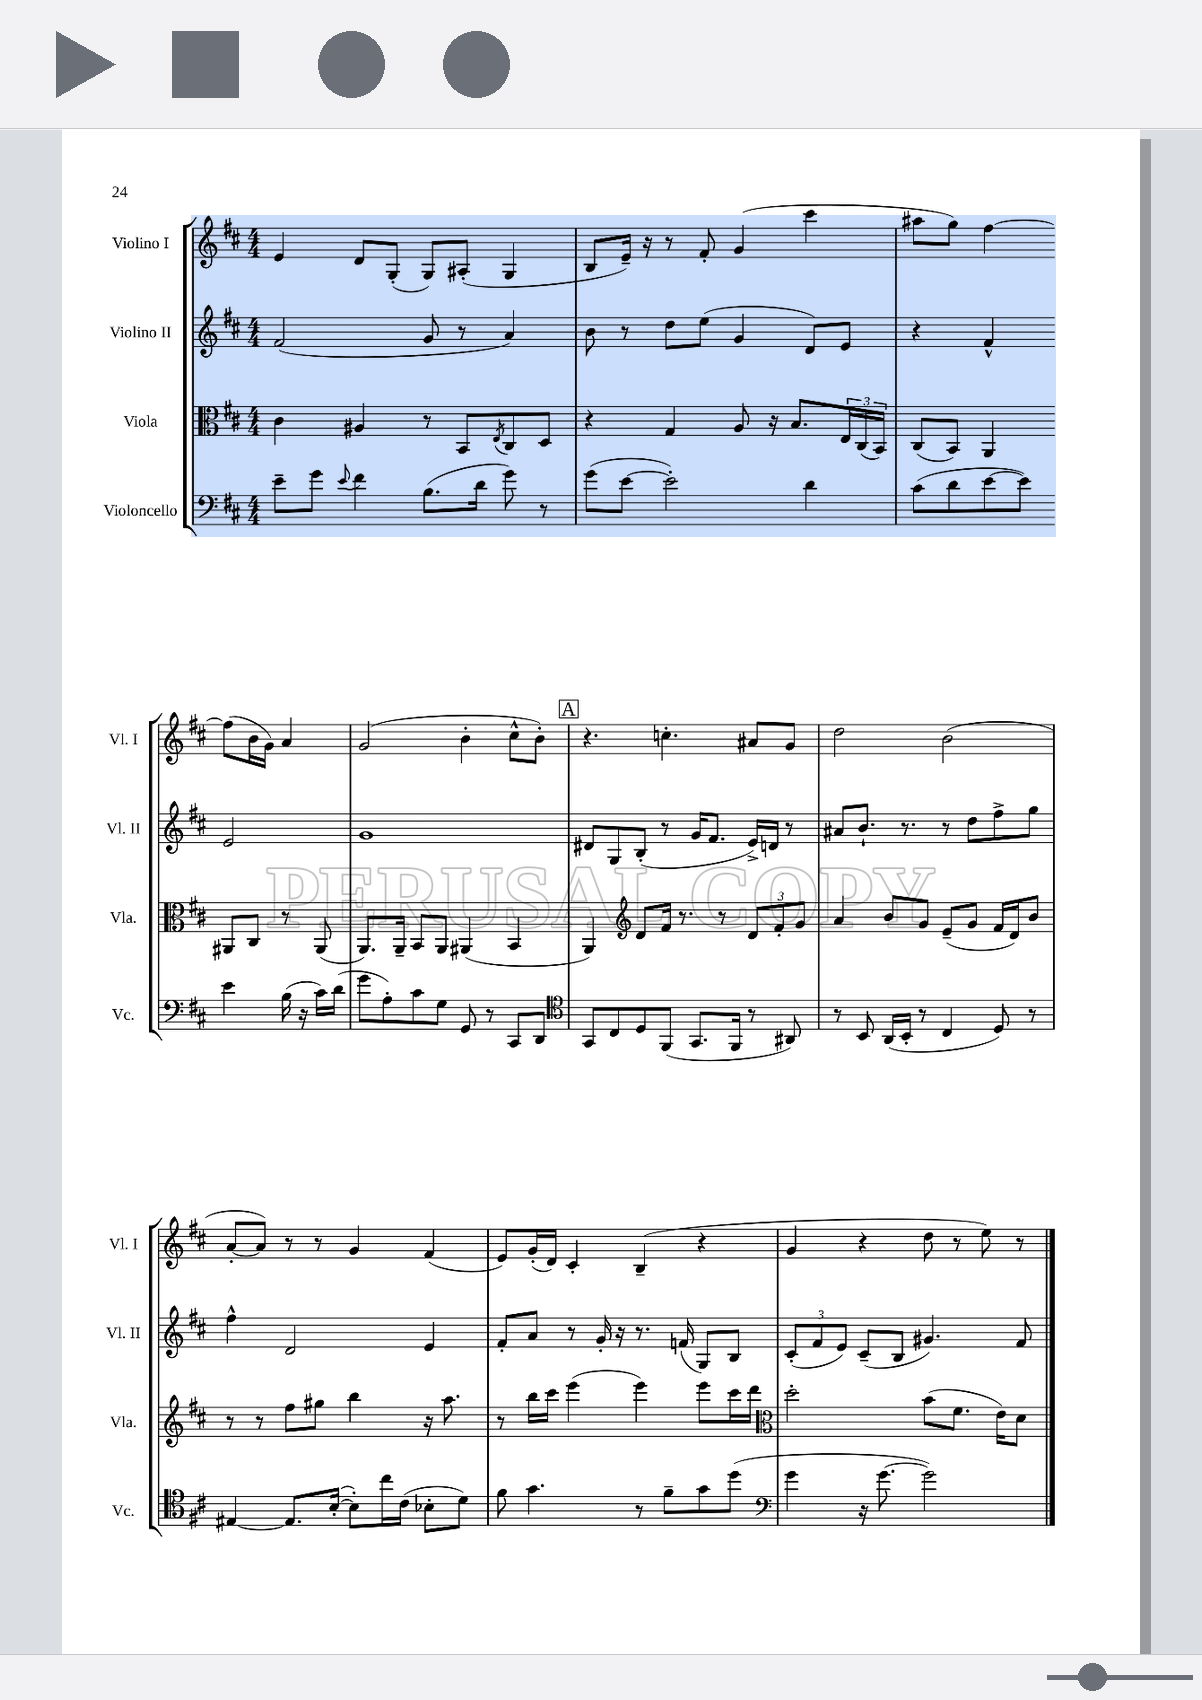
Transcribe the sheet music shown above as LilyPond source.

<<
\new StaffGroup <<
\new Staff = "s0" \with { instrumentName = "Violino I" shortInstrumentName = "Vl. I" } {
    \clef treble \key d \major \numericTimeSignature \time 4/4
    e'4 d'8 g8-.( g8) ais8-.( g4 |
    b8 e'16--) r16 r8 fis'8-. g'4( cis'''4 |
    ais''8 g''8) fis''4~ fis''8( b'16 g'16) a'4 |
    g'2( b'4-. cis''8-^ b'8-.) |
    \mark \markup { \box "A" } r4. c''4.-. ais'8 g'8 |
    d''2 b'2( |
    a'8~-. a'8) r8 r8 g'4 fis'4( |
    e'8) g'16-.( d'16) cis'4-. b4--( r4 |
    g'4 r4 d''8 r8 e''8) r8 \bar "|." |
}
\new Staff = "s1" \with { instrumentName = "Violino II" shortInstrumentName = "Vl. II" } {
    \clef treble \key d \major \numericTimeSignature \time 4/4
    fis'2( g'8 r8 a'4) |
    b'8 r8 d''8 e''8( g'4 d'8) e'8 |
    r4 fis'4-^ e'2 |
    g'1 |
    \mark \markup { \box "A" } dis'8 g8 b8-.( r8 g'16 fis'8. e'16->) d'16 r8 |
    ais'8 b'8.-! r8. r8 d''8 fis''8-> g''8 |
    fis''4-^ d'2 e'4 |
    fis'8-. a'8 r8 g'16-. r16 r8. f'16( g8) b8 |
    \tuplet 3/2 { cis'8-.( fis'8 e'8) } cis'8--( b8 gis'4.) fis'8 \bar "|." |
}
\new Staff = "s2" \with { instrumentName = "Viola" shortInstrumentName = "Vla." } {
    \clef alto \key d \major \numericTimeSignature \time 4/4
    cis'4 ais4 r8 b,8 \acciaccatura { e8 } cis8 d8 |
    r4 g4 a8 r16 b8. \tuplet 3/2 { e16 cis16( b,16) } |
    cis8( b,8) a,4 ais,8 cis8 r8 ais,8( |
    a,8.) a,16-- b,8 a,8 ais,4( b,4 |
    \mark \markup { \box "A" } a,4) \clef treble d'8 fis'16 r8. r8 \tuplet 3/2 { d'8 fis'8-. g'8 } |
    a'4 b'8 g'8 e'8--( g'8 fis'16 d'16) b'8 |
    r8 r8 fis''8 gis''8 b''4 r16 a''8. |
    r8 b''16 cis'''16 e'''4( e'''4) e'''8 cis'''16 d'''16 |
    \clef alto d''2-. b'8( fis'8. e'16) d'8 \bar "|." |
}
\new Staff = "s3" \with { instrumentName = "Violoncello" shortInstrumentName = "Vc." } {
    \clef bass \key d \major \numericTimeSignature \time 4/4
    e'8-- g'8 \appoggiatura { e'8 } fis'4 b8.( d'16 g'8) r8 |
    g'8( e'8~ e'2-.) d'4 |
    cis'8( d'8 e'8~ e'8) e'4 b16( r16 cis'16) d'16( |
    g'8 a8-.) cis'8 g8 g,8 r8 cis,8 d,8 |
    \mark \markup { \box "A" } \clef tenor g,8 cis8 d8 fis,8( g,8. fis,16 r8 ais,8) |
    r8 b,8 a,16( b,16-. r8 cis4 d8) r8 |
    eis4~ eis8. b16~-.( b8-.) cis''16 cis'16( bes8-. d'8) |
    fis'8 g'4. r8 fis'8-- g'8 d''8( |
    \clef bass g'4 r16 g'8.~ g'2) \bar "|." |
}
>>
>>
\layout { \context { \Score \remove "Bar_number_engraver" } }
